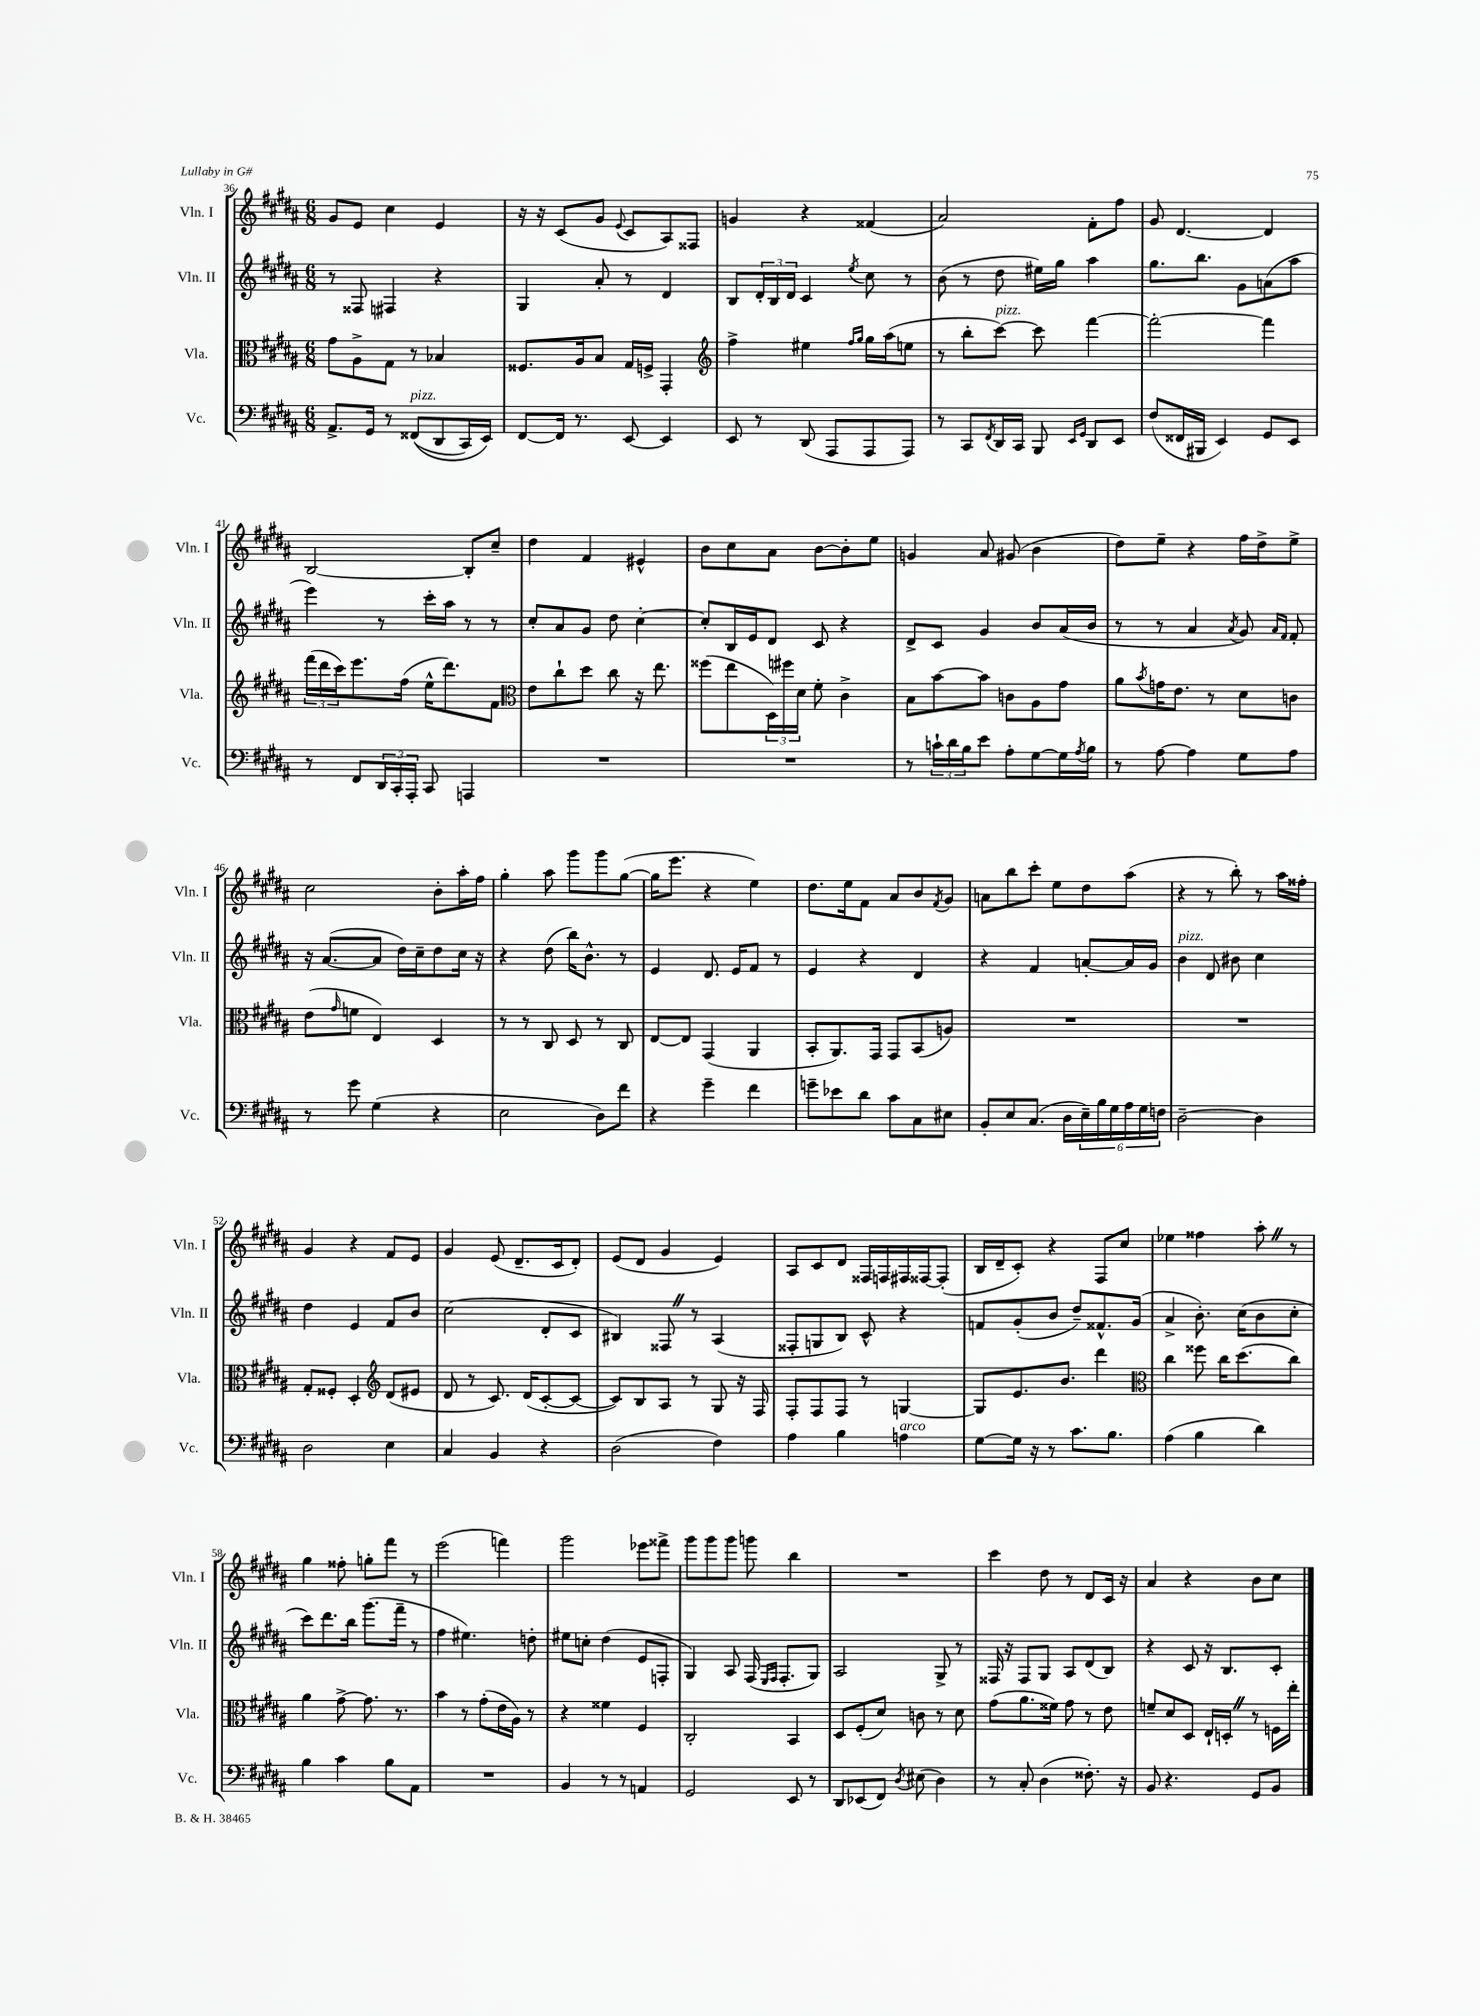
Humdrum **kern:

**kern	**kern	**kern	**kern
*staff4	*staff3	*staff2	*staff1
*clefF4	*clefC3	*clefG2	*clefG2
*k[f#c#g#d#a#]	*k[f#c#g#d#a#]	*k[f#c#g#d#a#]	*k[f#c#g#d#a#]
*M6/8	*M6/8	*M6/8	*M6/8
8.AA#^	8g#	8r	8g#
.	8A#^	8F##	8e
16GG#	.	.	.
8r	8G#	4F#	4cc#
&((8FF##	8r	.	.
8DD#	4B-	4r	4e
16CC#)	.	.	.
16EE&)	.	.	.
=	=	=	=
[8FF#	8.F##	4G#	16r
.	.	.	16r
16FF#]	.	.	(8c#
8.r	16A#	.	.
.	8B	8a#'	8g#
.	.	.	8qqe
[8EE	16G#	8r	8c#
.	16F^	.	.
4EE]	4GG#'	4d#	8A#)
.	.	.	8F##
=	=	=	=
*	*clefG2	*	*
8EE	4ff#^	8B	4g
8r	.	24d#'	.
.	.	24B	.
.	.	24d#	.
(8DD#	4ee#	4c#	4r
8AAA#	.	.	.
.	16qqff#	.	.
.	16qqgg#	8qee	.
8AAA#	16gg#	8cc#	(4f##
.	(16aa#	.	.
8AAA#)	8ee	8r	.
=	=	=	=
8r	8r	(8b	2a#)
8CC#	8bb'	8r	.
8qFF#	.	.	.
16DD#	[8ccc#)	8dd#	.
16CC#	.	.	.
8BBB	8ccc#]	16ee#)	.
.	.	16gg#	.
16qqEE	.	.	.
16qqGG#	.	.	.
8DD#	[4fff#	4aa#	8f#'
8EE	.	.	8ff#
=	=	=	=
(8F#	2fff#'_	8.gg#	8g#
16FF##	.	.	[4.d#
16BBB#	.	8.bb	.
4EE)	.	.	.
.	.	8g#	.
8GG#	4fff#]	(8a	4d#]
8EE	.	8aa#	.
=	=	=	=
8r	(24fff#	4eee)	[2B
.	24ddd#	.	.
.	24ccc#)	.	.
8FF#	8.eee	.	.
24DD#	.	8r	.
24CC#'	.	.	.
.	(16ff#	.	.
24AAA#'	.	.	.
8CC#	16ee^^	16ccc#'	.
.	8.ddd#)	16aa#	.
4AAA	.	8r	8B']
.	8f#	8r	8cc#~
=	=	=	=
*	*clefC3	*	*
2.r	8e	8cc#'	4dd#
.	8cc#`	8a#	.
.	8dd#	8g#	4f#
.	8cc#	8dd#	.
.	16r	[4cc#'	4e#^^
.	8.ee	.	.
=	=	=	=
2.r	(8ff##	8cc#']	8b
.	8ee	16B	8cc#
.	.	16e	.
.	24D#)	8d#	8a#
.	24ff#	.	.
.	24d#	.	.
.	8f#'	8c#	[8b
.	4c#^	4r	8b']
.	.	.	8ee
=	=	=	=
8r	8B	8d#^	4g
24c`	[8b	8c#	.
24d#	.	.	.
24B	.	.	.
8e	8b]	4g#	8a#
8A#'	8c	.	(8g#
[8G#	8A#	8b	4b
16G#]	8g#	(16a#	.
8qA#	.	.	.
16B	.	16b	.
=	=	=	=
8r	8a#	8r	8dd#)
.	8qb	.	.
[8A#	16g	8r	8ee~
.	8.e	.	.
4A#]	.	4a#	4r
.	8r	.	.
.	.	8qa#	.
8G#	8d#	8g#)	16ff#
.	.	.	16dd#^
.	.	16qqa#	.
.	.	16qqf#	.
8A#	8c	8f#'	8ee^
=	=	=	=
8r	(8e	16r	2cc#
.	.	([8.a#	.
.	16qqg#	.	.
8g#	8f	.	.
(4G#	4E)	8a#]	.
.	.	16dd#)	.
.	.	16cc#~	.
4r	4D#	8dd#	8b'
.	.	16cc#	16aa#'
.	.	16r	16ff#
=	=	=	=
2E	8r	4r	4gg#'
.	8r	.	.
.	8C#	(8dd#	8aa#
.	8D#	16bb)	8ggg#
.	.	8.b^^	.
8D#)	8r	.	8ggg#
8f#	8C#	8r	([8gg#
=	=	=	=
4r	[8E	4e	16gg#]
.	.	.	8.eee
.	8E]	.	.
4g#~	(4GG#	8.d#	4r
.	.	16e	.
4f#	4AA#	8f#	4ee)
.	.	8r	.
=	=	=	=
8g~	8BB'	4e	8.dd#
8e-	8.AA#)	.	.
.	.	.	16ee
8d#	.	4r	8f#
.	16GG#	.	.
8c#	8GG#	.	8a#
8C#	(8BB	4d#	8b
.	.	.	8qf#
8E#	8A)	.	8g#
=	=	=	=
8BB'	2.r	4r	8a
8E	.	.	8bb
(8.C#	.	4f#	8ccc#'
.	.	.	8ee
16D#	.	.	.
24E~)	.	[8a'	8dd#
24B	.	.	.
24G#	.	.	.
24A#	.	16a]	(8aa#
24G#	.	.	.
.	.	16g#	.
24F	.	.	.
=	=	=	=
[2D#~	2.r	4b	4r
.	.	8d#	8r
.	.	8b#	8bb')
4D#]	.	4cc#	8r
.	.	.	16aa#
.	.	.	16ff##'
=	=	=	=
2D#	8G#'	4dd#	4g#
.	8F##'	.	.
.	4D#'	4e	4r
*	*clefG2	*	*
4E	(8d#	8f#	8f#
.	8e#	8b	8e
=	=	=	=
4C#	8d#	(2cc#	4g#
.	8r	.	.
4BB	8.c#)	.	(8e
.	.	.	8.d#~
.	(16d#	.	.
4r	[8c#'	8d#'	.
.	.	.	16c#
.	8c#_	8c#	8d#')
=	=	=	=
(2D#	8c#])	4B#)	(8e
.	8B	.	8d#
.	8A#	8F##	4g#
.	8r	8r	.
4F#)	8G#	(4A#	4e)
.	16r	.	.
.	16F#	.	.
=	=	=	=
4A#	8F#'	8F##'	8A#
.	8F#	8G	8c#
4B	8F#	8B)	8d#
.	8r	8c#^^	16F##
.	.	.	16F
4A	[4G	4r	16F#
.	.	.	[16F##
.	.	.	(8F##']
=	=	=	=
[8G#	8G]	8f	16B
.	.	.	16d#~
16G#]	8.e	(8g#'	8c#')
16r	.	.	.
8r	.	8b	4r
.	8.b	.	.
8.c#	.	8dd#~)	.
.	4ddd#	8.f##^^	8F#
8.B	.	.	.
.	.	.	8cc#
.	.	(16g#	.
=	=	=	=
*	*clefC3	*	*
(4A#	4cc#	4a#^	4ee-
4B	8ff##	8.b')	4ff##
.	16cc#	.	.
.	(8.dd#	(16cc#	.
4d#)	.	8b	8aa#'
.	8cc#)	8cc#'	8r
=	=	=	=
4B	4a#	8ccc#)	4gg#
.	.	8.ddd#	.
4c#	[8g#^	.	8ff##'
.	.	16bb	.
.	8.g#]	(8.ggg#	8gg'
8B	.	.	8fff#
.	8.r	16fff#~	.
8AA#	.	8r	8r
=	=	=	=
2.r	4b	4ff#	(2eee
.	8r	4.ee#)	.
.	(8g#'	.	.
.	16e	.	4fff)
.	16A#)	.	.
.	8r	8dd'	.
=	=	=	=
4BB	4r	8ee#	2ggg#
.	.	8cc'	.
8r	4f##	(4dd#	.
8r	.	.	.
4AA	4F#	8e	8eee-
.	.	8F'	8fff##^
=	=	=	=
2GG#	2C#'	4G#)	8ggg#
.	.	.	8ggg#
.	.	8A#	8ggg#
.	.	(16F#	8ggg
.	.	16qqE	.
.	.	16qqF#	.
.	.	8.F#'	.
8EE	4BB	.	4bb
8r	.	8G#)	.
=	=	=	=
8DD#	8D#	2A#	2.r
(8EE-	(8F#'	.	.
8FF#)	8d#)	.	.
8qD#	.	.	.
(8E#	8c	.	.
4D#)	8r	8G#^	.
.	8d#	8r	.
=	=	=	=
8r	(8g#	16F##	4ccc#
.	.	16r	.
8C#'	8.a#	8F##	.
(4D#	.	8G#	8dd#
.	16f##)	.	.
.	8g#	8A#	8r
8.F##')	8r	(8d#	8d#
.	8e	8B)	16c#
16r	.	.	16r
=	=	=	=
8BB	8f~	4r	4a#
4.r	8d#	.	.
.	8D#	8c#	4r
.	16E`	16r	.
.	16D'	8.B	.
8GG#	8r	.	8b
8BB	16F	8c#'	8cc#
.	16ee'	.	.
==	==	==	==
*-	*-	*-	*-
